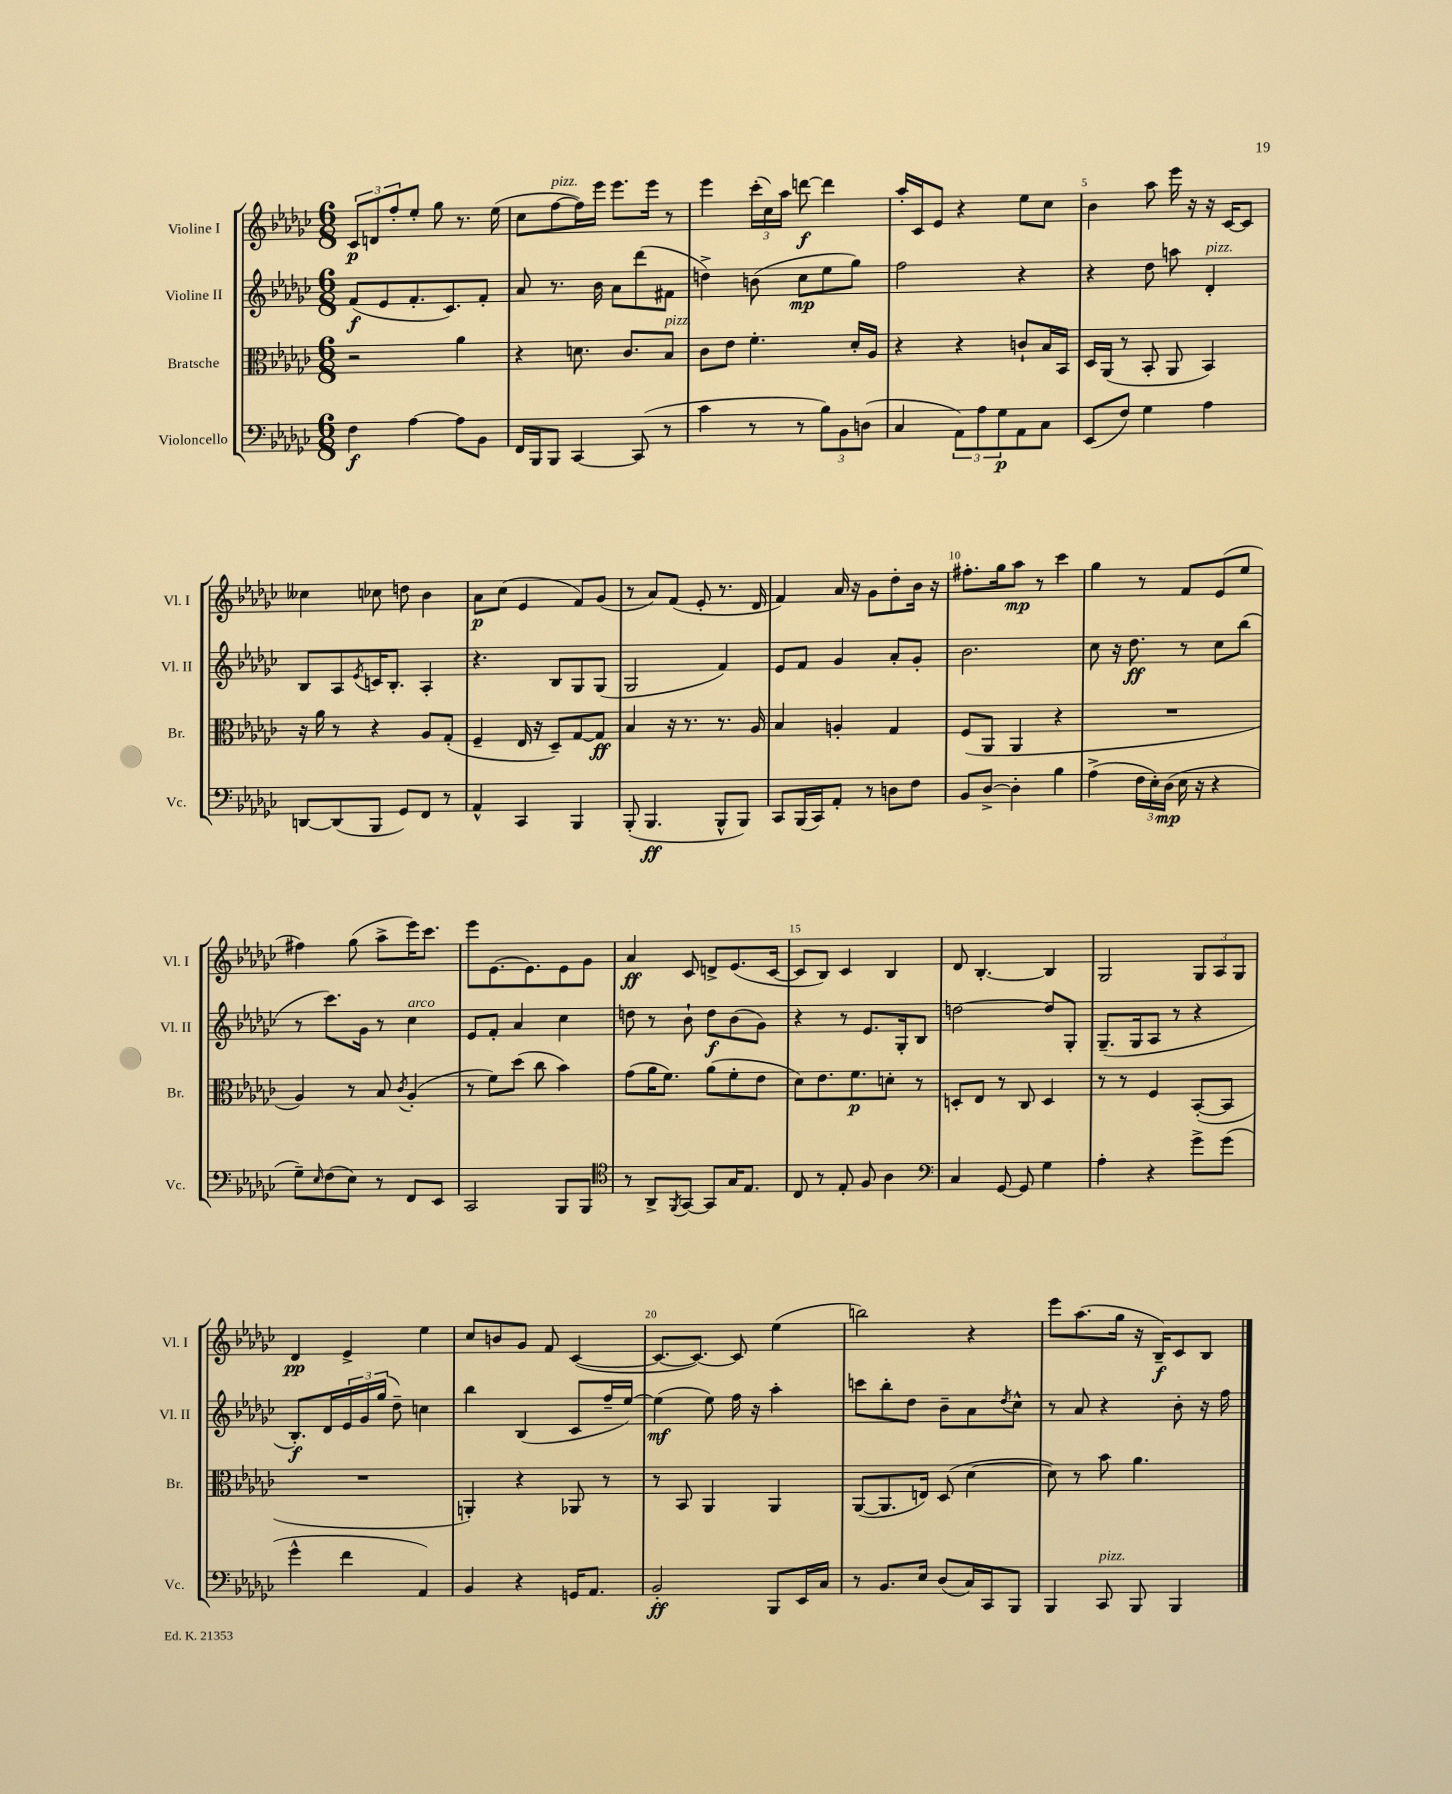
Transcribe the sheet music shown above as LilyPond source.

<<
\new StaffGroup <<
\new Staff = "s0" \with { instrumentName = "Violine I" shortInstrumentName = "Vl. I" } {
    \clef treble \key ges \major \numericTimeSignature \time 6/8
    \tuplet 3/2 { ces'8\p d'8 f''8-. } ees''8-. ges''8 r8. ees''16( |
    ces''8 f''8~^\markup { \italic "pizz." } f''16) ees'''16 ees'''8. ees'''16 r8 |
    ees'''4 \tuplet 3/2 { ces'''16-.( ces''16) aes''16 } d'''8~\f d'''4 |
    aes''16-. ces'16 ees'8 r4 ees''8 ces''8 |
    bes'4 aes''8 ees'''16 r16 r16 ces'16~ ces'8 |
    ceses''4 ces''8 d''8 bes'4 |
    aes'8\p ces''8( ees'4 f'8) ges'8( |
    r8 aes'8) f'8( ees'8-. r8. des'16 |
    f'4) aes'16 r16 ges'8 des''8-. bes'16 r16 |
    fis''8.-. ges''16 aes''8\mp r8 ces'''4 |
    ges''4 r8 f'8 ees'8( ees''8 |
    fis''4) ges''8( aes''8-> ees'''16) ces'''8. |
    ees'''8 ees'8.~ ees'8. ees'8 ges'8 |
    aes'4\ff ces'8 d'8-> ees'8.( ces'16~ |
    ces'8 bes8) ces'4 bes4 |
    des'8 bes4.~-. bes4 |
    ges2 \tuplet 3/2 { ges8 aes8 ges8 } |
    des'4\pp ees'4-> ees''4 |
    ces''8 b'8 ges'8 f'8 ces'4~( |
    ces'8.~ ces'8.~) ces'8 ees''4( |
    b''2) r4 |
    ees'''8 aes''8.( ges''16 r16 bes16--\f) ces'8 bes8 \bar "|." |
}
\new Staff = "s1" \with { instrumentName = "Violine II" shortInstrumentName = "Vl. II" } {
    \clef treble \key ges \major \numericTimeSignature \time 6/8
    f'8\f( ees'8 f'8.-. ces'8.) f'8-. |
    aes'8 r8. bes'16 aes'8 des'''8( fis'8 |
    d''4->) b'8( ces''8\mp ees''8 ges''8) |
    f''2 r4 |
    r4 des''8 a''8 des'4-.^\markup { \italic "pizz." } |
    bes8 aes8 \acciaccatura { ees'8 } c'16 bes8.-. aes4-. |
    r4. bes8 ges8 ges8( |
    ges2 f'4) |
    ees'8 f'8 ges'4 aes'8-. ges'8-. |
    bes'2. |
    ces''8 r16 des''8.\ff r8 ces''8 bes''8( |
    r8 ces'''8.) ges'16 r8 ces''4^\markup { \italic "arco" } |
    ees'8 f'8-. aes'4 ces''4 |
    d''8 r8 bes'8-! d''8\f bes'8( ges'8) |
    r4 r8 ees'8. ges16-. bes8 |
    d''2~ d''8 ges8-. |
    ges8.--( ges16 aes8 r8 r4 |
    bes8.-.\f) des'16 \tuplet 3/2 { ees'16 ges'16 ges''16( } des''8--) c''4 |
    bes''4 bes4( ces'8 f''16-- ees''16~) |
    ees''4\mf( ees''8) f''16 r16 aes''4-. |
    c'''8 bes''8-. des''8 bes'8-- aes'8 \acciaccatura { des''8 } ces''8-^ |
    r8 aes'8 r4 bes'8-. r16 f''16 \bar "|." |
}
\new Staff = "s2" \with { instrumentName = "Bratsche" shortInstrumentName = "Br." } {
    \clef alto \key ges \major \numericTimeSignature \time 6/8
    r2 aes'4 |
    r4 d'8. ces'8. bes8^\markup { \italic "pizz." } |
    ces'8 ees'8 f'4.-. des'16-. aes16 |
    r4 r4 c'8-! bes16 bes,16 |
    des16 aes,16( r8 bes,8-. aes,8 bes,4) |
    r16 aes'16 r8 r4 aes8 ges8-.( |
    f4-- ees16 r16 des8--) ges8~ ges8\ff |
    bes4 r16 r8. r8. aes16 |
    bes4 a4-. ges4 |
    f8( aes,8 aes,4 r4 |
    R2. |
    aes4) r8 bes8 \acciaccatura { ces'8 } aes4-.( |
    r8 f'8) des''8( ces''8 bes'4) |
    ges'8( aes'16 f'8.) aes'8( f'8-. ees'8 |
    des'8) ees'8. f'8.\p d'8-. r8 |
    d8-. ees8 r8 ces8 d4 |
    r8 r8 f4 bes,8~-.( bes,8 |
    R2. |
    a,4-.) r4 aes,8 r8 |
    r8 bes,8 aes,4 aes,4 |
    aes,8~( aes,8. e16) des8( des'4~ |
    des'8) r8 bes'8 aes'4. \bar "|." |
}
\new Staff = "s3" \with { instrumentName = "Violoncello" shortInstrumentName = "Vc." } {
    \clef bass \key ges \major \numericTimeSignature \time 6/8
    f4\f aes4~ aes8 bes,8 |
    f,16 bes,,16 bes,,8 ces,4~ ces,8( r8 |
    ces'4 r8 r8 \tuplet 3/2 { bes8) bes,8 d8( } |
    ces4 \tuplet 3/2 { aes,8) aes8 ges8\p } aes,8 ces8 |
    ees,8( f8) ges4 aes4 |
    d,8~ d,8( bes,,8 ges,8) f,8 r8 |
    aes,4-^ ces,4 bes,,4 |
    bes,,8-.( bes,,4.\ff bes,,8-^ bes,,8) |
    ces,8 bes,,16( ces,16) aes,8-. r8 d8 f8 |
    bes,8 des8~-> des4-. bes4 |
    aes4->( \tuplet 3/2 { f16 ees16-.) des16\mp( } ees16 r16 r4 |
    ges8--) \grace { ees16 } f8( ees8) r8 f,8 ees,8 |
    ces,2 bes,,8 bes,,8 |
    \clef tenor r8 aes,8-> \acciaccatura { f,8 } ges,8~ ges,8 ges16 ees8. |
    ces8 r8 ees8-. f8 aes4 |
    \clef bass ces4 ges,8~ ges,8 ges4 |
    aes4-. r4 ges'8-> ges'8( |
    ges'4-^ f'4 aes,4) |
    bes,4 r4 g,16 aes,8. |
    bes,2-.\ff bes,,8 ees,16 ces16 |
    r8 bes,8. ees16 des8( ces16) ces,16 bes,,8 |
    bes,,4 ces,8^\markup { \italic "pizz." } bes,,8 bes,,4 \bar "|." |
}
>>
>>
\layout { \context { \Score \override BarNumber.break-visibility = ##(#f #t #t) barNumberVisibility = #(every-nth-bar-number-visible 5) } }
